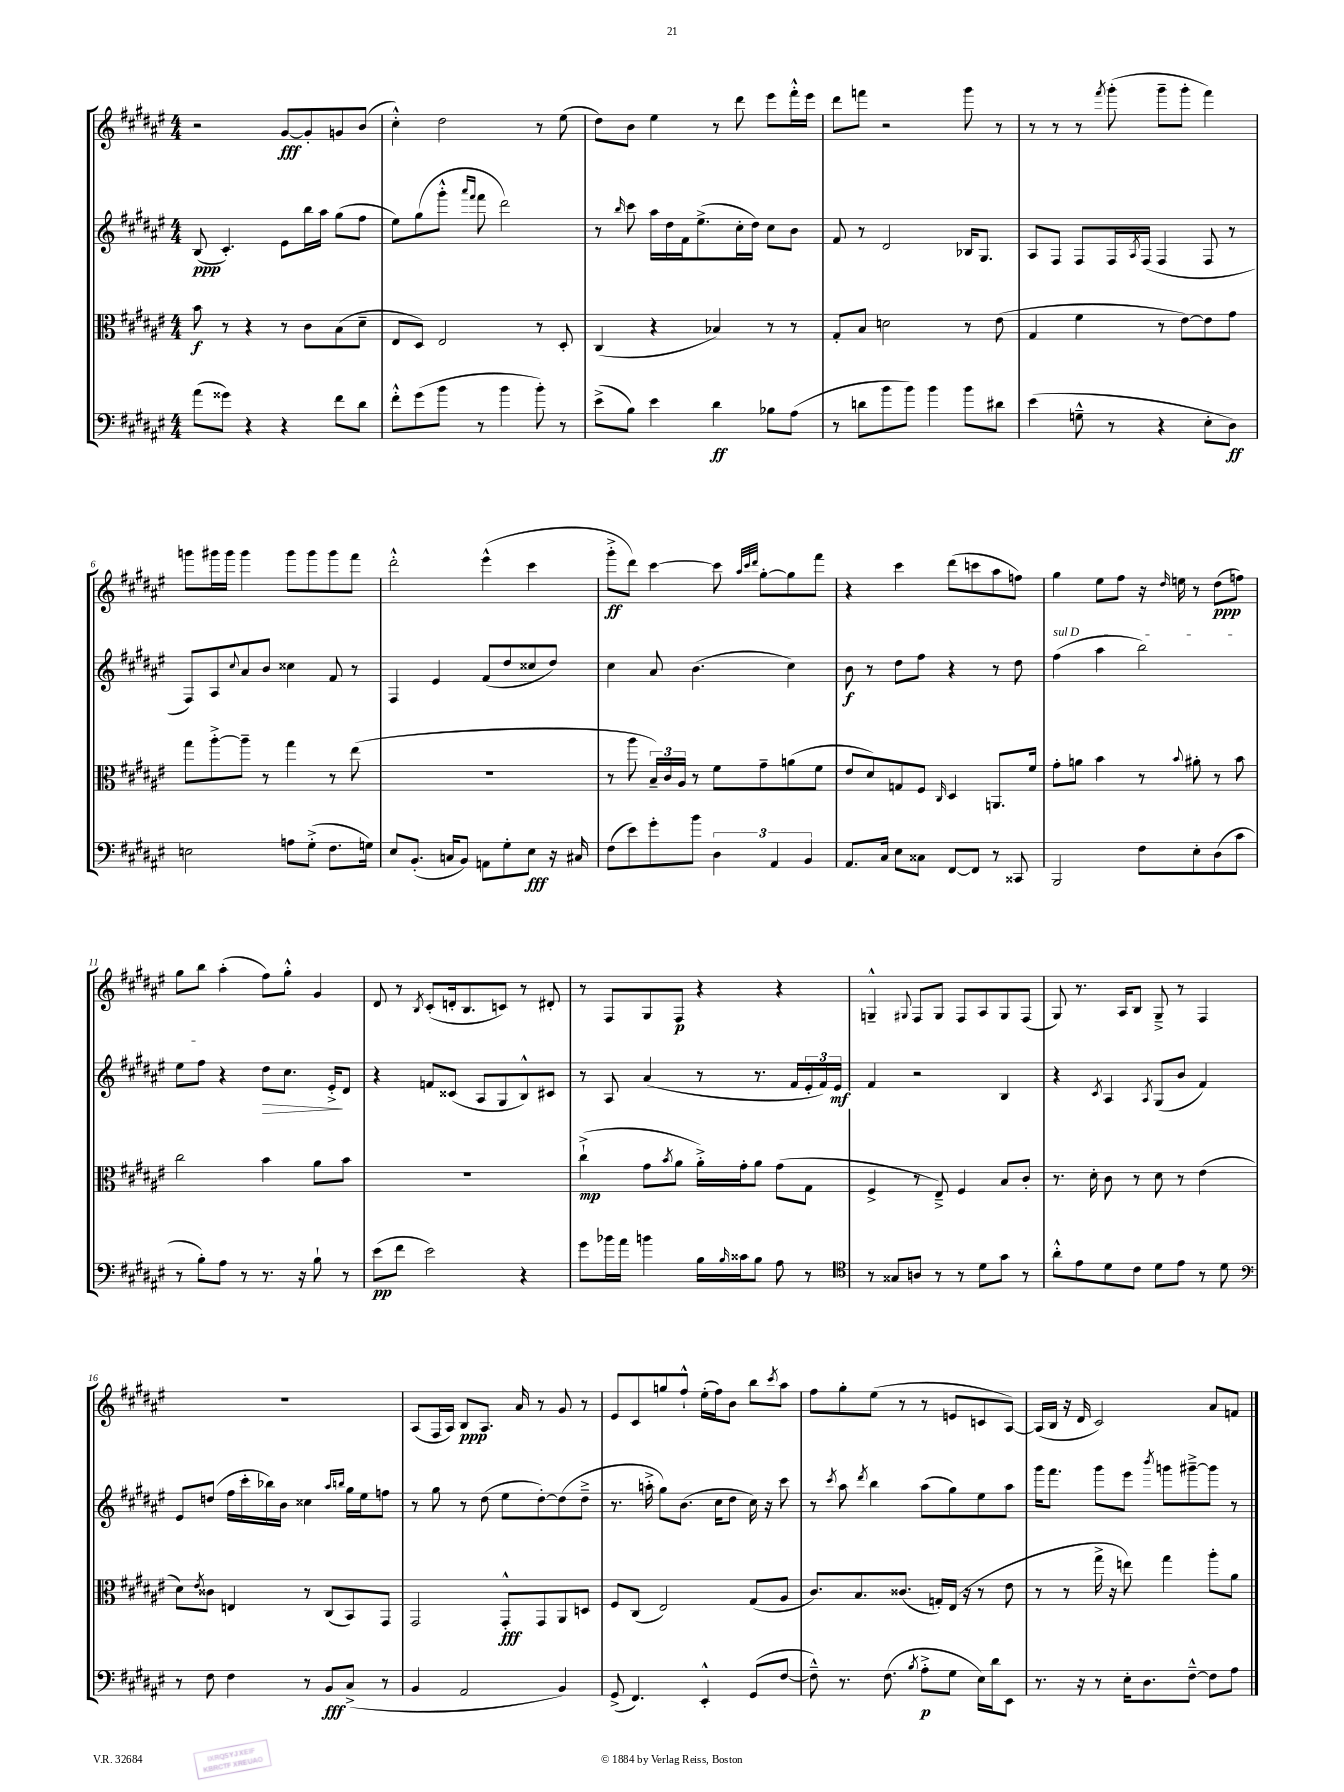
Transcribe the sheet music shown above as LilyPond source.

<<
\new StaffGroup <<
\new Staff = "s0" {
    \clef treble \key fis \major \numericTimeSignature \time 4/4
    r2 gis'8~\fff gis'8-. g'8 b'8( |
    cis''4-.-^) dis''2 r8 eis''8( |
    dis''8) b'8 eis''4 r8 dis'''8 eis'''8 fis'''16-.-^ eis'''16 |
    dis'''8 f'''8 r2 gis'''8 r8 |
    r8 r8 r8 \acciaccatura { fis'''8 } gis'''8-.( gis'''8-- gis'''8-. fis'''4) |
    g'''8 gis'''16 gis'''16 gis'''4 gis'''8 gis'''8 gis'''8 fis'''8 |
    dis'''2-.-^ eis'''4-^( cis'''4 |
    gis'''8-.->\ff dis'''8) cis'''4~ cis'''8 \grace { ais''32 cis'''32 dis'''32 } gis''8~-. gis''8 fis'''8 |
    r4 cis'''4 dis'''8( c'''8 ais''8 f''8) |
    gis''4 eis''8 fis''8 r16 \grace { dis''16 } e''16 r8 dis''8\ppp( f''8) |
    gis''8 b''8 ais''4-.( fis''8) gis''8-.-^ gis'4 |
    dis'8 r8 \acciaccatura { b8 } cis'8-.( d'16-. b8. c'8) r8 dis'8-. |
    r8 fis8 gis8 fis8\p r4 r4 |
    g4---^ \appoggiatura { gis8 } fis8 gis8 fis8 ais8 gis8 fis8( |
    gis8) r8. ais16 b8 gis8---> r8 fis4 |
    R1 |
    ais8( fis16 ais16) b8\ppp ais8. ais'16 r8 gis'8 r8 |
    eis'8 cis'8 g''8 fis''8-!-^ eis''16-.( fis''16) b'8 b''8 \acciaccatura { cis'''8 } ais''8 |
    fis''8 gis''8-. eis''8( r8 r8 e'8 c'8 ais8~) |
    ais16( b16 r16 dis'16 cis'2) ais'8 f'8 \bar "|." |
}
\new Staff = "s1" {
    \clef treble \key fis \major \numericTimeSignature \time 4/4
    b8\ppp( cis'4.-.) eis'8 b''16 ais''16 gis''8( fis''8 |
    eis''8) gis''8( gis'''8-.-^ \grace { ais'''16 fis'''16 } fis'''8 dis'''2) |
    r8 \grace { b''16 } cis'''8 ais''16 dis''16 fis'16 eis''8.->( cis''16-. dis''16) cis''8 b'8 |
    fis'8 r8 dis'2 bes16 gis8. |
    ais8 fis8 fis8 fis16 \acciaccatura { ais8 } fis16( fis4 fis8 r8 |
    fis8) ais8 \appoggiatura { cis''8 } ais'8 b'8 cisis''4 fis'8 r8 |
    fis4 eis'4 fis'8( dis''8 cisis''8 dis''8) |
    cis''4 ais'8 b'4.( cis''4) |
    b'8\f r8 dis''8 fis''8 r4 r8 dis''8 |
    \once \override TextSpanner.bound-details.left.text = \markup { \italic "sul D" } fis''4\startTextSpan( ais''4 b''2) |
    eis''8 fis''8\stopTextSpan r4 dis''8\> cis''8. eis'16-.->\! dis'8 |
    r4 f'8 cisis'8( ais8 gis8 b8-^) cis'8 |
    r8 ais8 ais'4( r8 r8. fis'16 \tuplet 3/2 { eis'16-. fis'16) eis'16\mf } |
    fis'4 r2 b4 |
    r4 \acciaccatura { cis'8 } ais4 \acciaccatura { ais8 } gis8( b'8 fis'4) |
    eis'8 d''8( fis''16 cis'''16-. bes''16) b'16 cisis''4 \grace { ais''16 b''16 } gis''16 eis''16 f''8 |
    r8 gis''8 r8 dis''8( eis''8 dis''8~-.) dis''8( dis''8---> |
    r8. a''16-.-> gis''8) b'8.( cis''16 dis''8 cis''16) r16 cis'''8 |
    r8 \acciaccatura { cis'''8 } ais''8 \acciaccatura { dis'''8 } b''4 ais''8( gis''8) eis''8 ais''8 |
    gis'''16 fis'''8. gis'''8 eis'''8 \acciaccatura { b'''8 } g'''8 gis'''8~---> gis'''8 r8 \bar "|." |
}
\new Staff = "s2" {
    \clef alto \key fis \major \numericTimeSignature \time 4/4
    b'8\f r8 r4 r8 cis'8 b8( dis'8-- |
    eis8 dis8) eis2 r8 dis8-. |
    cis4( r4 bes4) r8 r8 |
    gis8-. b8 d'2 r8 eis'8( |
    gis4 fis'4 r8 eis'8~) eis'8 gis'8 |
    gis''8 ais''8~-.-> ais''8-- r8 gis''4 r8 eis''8( |
    R1 |
    r8 ais''8 \tuplet 3/2 { b16--) cis'16 ais16 } r8 fis'8 gis'8-- a'8( fis'8 |
    eis'8 dis'8) g8 fis8 \grace { cis16 } dis4 a,8. fis'16 |
    gis'8-. a'8 b'4 r8 \appoggiatura { b'8 } ais'8-. r8 b'8 |
    cis''2 b'4 ais'8 b'8 |
    R1 |
    cis''4-!->\mp( gis'8 \acciaccatura { b'8 } ais'8 ais'16-.->) gis'16-. ais'8 gis'8( gis8 |
    fis4-> r8 eis8--->) fis4 b8 cis'8-. |
    r8. dis'16-. cis'8 r8 dis'8 r8 eis'4( |
    dis'8) \acciaccatura { eis'8 } cisis'8 e4 r8 cis8( b,8) gis,8 |
    gis,2 gis,8-.-^\fff gis,8 ais,8 d8 |
    fis8 cis8( eis2) gis8( ais8 |
    cis'8.) b8. cisis'8.( g16-.) eis16( r16 r8 eis'8 |
    r8 r8 gis''16-> r16 e''8) gis''4 ais''8-. ais'8 \bar "|." |
}
\new Staff = "s3" {
    \clef bass \key fis \major \numericTimeSignature \time 4/4
    ais'8( gisis'8) r4 r4 fis'8 dis'8 |
    fis'8-.-^ gis'8( b'8 r8 b'4 b'8-.) r8 |
    eis'8->( b8) eis'4 dis'4\ff bes8 ais8( |
    r8 d'8 b'8 b'8) b'4 b'8 dis'8 |
    eis'4( g8---^ r8 r4 eis8-. dis8\ff) |
    e2 a8 gis8-.->( fis8. g16) |
    eis8 b,8.-.( c16 b,8) a,8 gis8-. eis8\fff r16 cis16 |
    fis8( eis'8) gis'8-. b'8 \tuplet 3/2 { dis4 ais,4 b,4 } |
    ais,8. cis16 eis8 cisis8 fis,8~ fis,8 r8 cisis,8 |
    b,,2 fis8 eis8-. dis8( cis'8 |
    r8 b8-.) ais8 r8 r8. r16 b8-! r8 |
    eis'8\pp( fis'8 eis'2) r4 |
    gis'8 bes'16 ais'16 b'4 b16 \grace { b16 } cisis'16 b8 ais8 r8 |
    \clef tenor r8 gisis8 a8 r8 r8 dis'8 gis'8 r8 |
    ais'8-.-^ eis'8 dis'8 cis'8 dis'8 eis'8 r8 dis'8 |
    \clef bass r8 fis8 fis4 r8 b,8\fff cis8->( r8 |
    b,4 ais,2 b,4) |
    gis,8->( fis,4.) eis,4-.-^ gis,8( fis8~ |
    fis8---^) r8. fis8.( \acciaccatura { b8 } ais8-.->\p gis8 eis16) dis'16 eis,8 |
    r8. r16 r8 eis16-. dis8. fis8~---^ fis8 ais8 \bar "|." |
}
>>
>>
